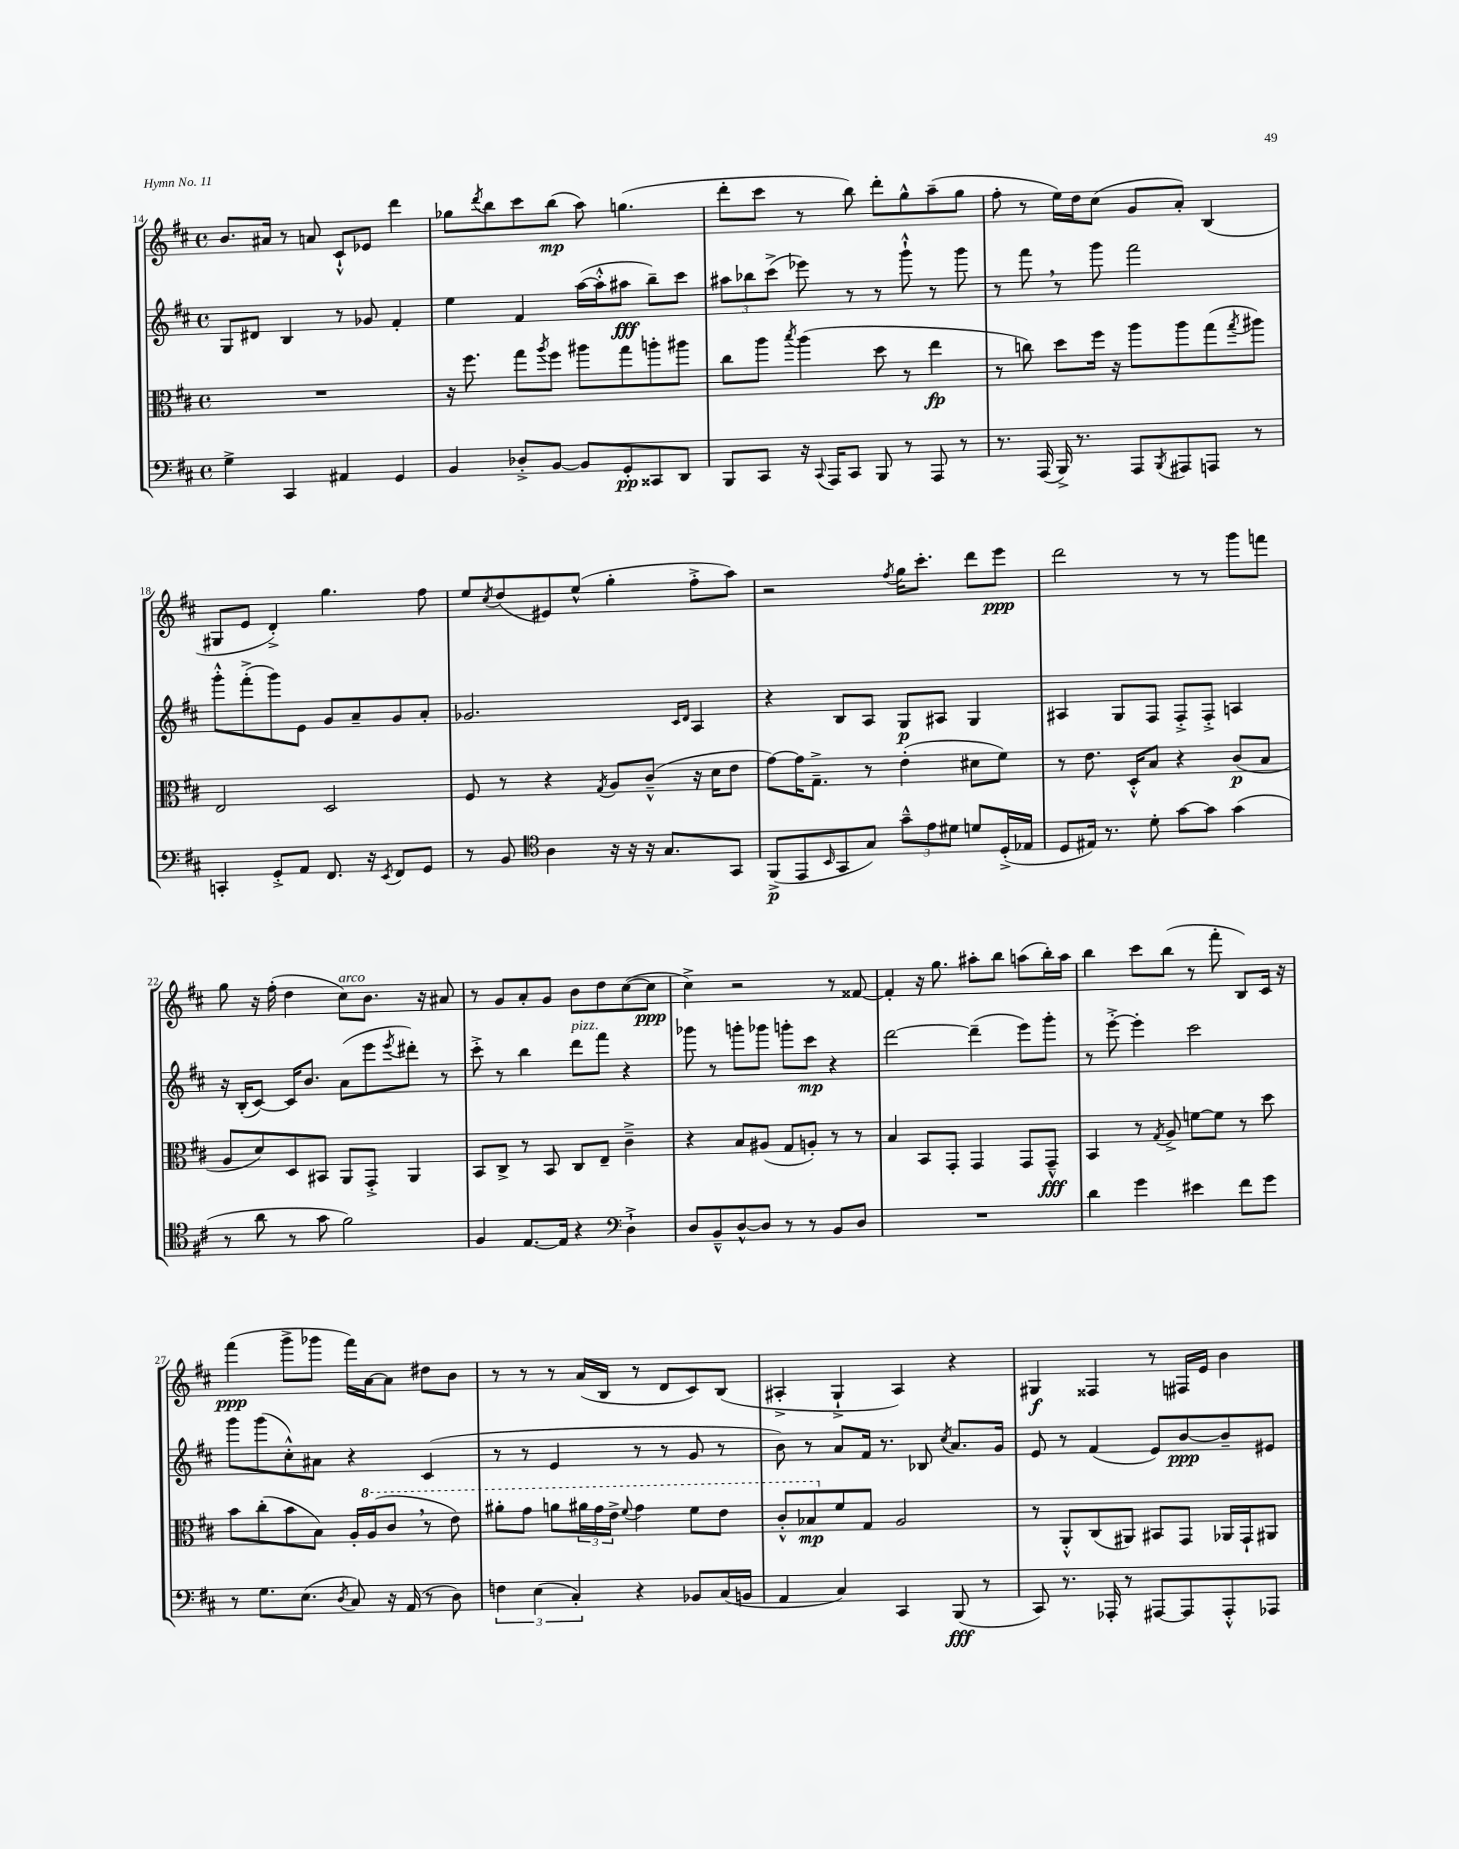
<<
\new StaffGroup <<
\new Staff = "s0" {
    \clef treble \key d \major \defaultTimeSignature \time 4/4
    b'8. ais'16 r8 a'8 cis'8-!-^ ees'8 d'''4 |
    ges''8 \acciaccatura { d'''8 } b''8 cis'''8 b''8\mp( a''8) g''4.( |
    d'''8-. cis'''8 r8 b''8) d'''8-. g''8-^ a''8--( g''8 |
    fis''8-. r8 e''16) d''16 cis''8( g'8 a'8-.) b4( |
    gis8 e'8 d'4-.->) g''4. fis''8 |
    e''8 \acciaccatura { cis''8 } d''8( eis'8) e''8-^( g''4-. fis''8-.-> a''8) |
    r2 \acciaccatura { fis''8 } g''16 cis'''8.-. d'''8 e'''8\ppp |
    d'''2 r8 r8 g'''8 f'''8 |
    g''8 r16 fis''16-.( d''4 cis''8^\markup { \italic "arco" }) b'8. r16 ais'8 |
    r8 g'8 a'8-. g'8 b'8 d''8 cis''8~( cis''8\ppp |
    cis''4->) r2 r8 fisis'8~ |
    fisis'4-. r16 g''8. ais''8-. b''8 a''8( b''16-.) a''16 |
    b''4 cis'''8 b''8( r8 fis'''8-. b8) cis'16 r16 |
    fis'''4\ppp( g'''8-> ges'''8 fis'''16) a'16~ a'8 dis''8 b'8 |
    r8 r8 r8 a'16( b16 r8 d'8 cis'8) b8( |
    ais4-.-> g4-!-> ais4) r4 |
    gis4\f fisis4 r8 fis16 e'16 b'4 \bar "|." |
}
\new Staff = "s1" {
    \clef treble \key d \major \defaultTimeSignature \time 4/4
    g8 dis'8 b4 r8 ges'8 fis'4-. |
    e''4 fis'4 a''16~( a''16-.-^ ais''8\fff b''8--) cis'''8 |
    \tuplet 3/2 { ais''8 bes''8 cis'''8->( } ees'''8) r8 r8 g'''8-!-^ r8 g'''8 |
    r8 fis'''8 \breathe r8 g'''8 fis'''2 |
    g'''8-.-^ fis'''8-.->( g'''8) e'8 g'8 a'8-- g'8 a'8-. |
    ges'2. \grace { cis'16 d'16 } a4 |
    r4 b8 a8 g8\p ais8 g4 |
    ais4 g8 fis8 fis8-.-> fis8-.-> a4 |
    r16 b16-.( cis'8~) cis'16 b'8. a'8( e'''8 \acciaccatura { e'''8 } dis'''8-.) r8 |
    cis'''8-.-> r8 b''4 d'''8^\markup { \italic "pizz." } fis'''8 r4 |
    ges'''8 r8 g'''8-. ges'''8 g'''8-. cis'''8\mp r4 |
    d'''2~ d'''4--( e'''8) g'''8-. |
    r8 e'''8~-.-> e'''4-. cis'''2 |
    g'''8 g'''8( cis''8-.-^) ais'8 r4 cis'4( |
    r8 r8 e'4 r8 r8 g'8 r8 |
    b'8) r8 a'8 fis'16 r8. bes8 \acciaccatura { cis''8 } a'8. g'16 |
    e'8 r8 fis'4( e'8) b'8~\ppp b'8-- eis'8 \bar "|." |
}
\new Staff = "s2" {
    \clef alto \key d \major \defaultTimeSignature \time 4/4
    R1 |
    r16 fis''8. g''8 \acciaccatura { a''8 } fis''8 ais''8 g''8 a''8-. ais''8 |
    cis''8 a''8 \acciaccatura { b''8 } a''4( d''8 r8 e''4\fp |
    r8 c''8) d''8 fis''16 r16 a''8 a''8 g''8( \acciaccatura { g''8 } ais''8) |
    e2 d2 |
    fis8 r8 r4 \acciaccatura { g8 } a8 cis'8---^( r16 d'16 e'8 |
    g'8~) g'16 g8.---> r8 e'4-.( dis'8 fis'8) |
    r8 e'8. d16-.-^ b8 r4 cis'8\p( b8 |
    a8 d'8) d8 bis,8 a,8 g,8-.-> a,4 |
    b,8 cis8-> r8 b,8 cis8 e8-- cis'4---> |
    r4 b8 ais8( g8 a8-.) r8 r8 |
    b4 b,8 g,8-. g,4 g,8 g,8---^\fff |
    b,4 r8 \acciaccatura { g8 } a8-> f'8~ f'8 r8 d''8 |
    b'8 cis''8-.( b'8 b8) a16-. \ottava #1 a'16( cis''8 \breathe r8 e''8) |
    ais''8-. g''8 a''8 \tuplet 3/2 { ais''16 g''16 e''16-> } \appoggiatura { fis''8 } g''4 fis''8 e''8 |
    cis''8-.-^ bes'8\mp \ottava #0 fis'8 g8 a2 |
    r8 a,8-.-^ cis8( ais,8) bis,8 g,8 aes,16 g,16-! ais,8 \bar "|." |
}
\new Staff = "s3" {
    \clef bass \key d \major \defaultTimeSignature \time 4/4
    g4-> cis,4 ais,4 g,4 |
    b,4 des8-.-> b,8~ b,8 g,8-.\pp cisis,8 d,8 |
    b,,8 cis,8 r16 \appoggiatura { cis,8 } a,,16 cis,8 b,,8 r8 a,,8 r8 |
    r8. a,,16( b,,16->) r8. a,,8 \acciaccatura { b,,8 } ais,,8 a,,8 r8 |
    c,4-. g,8-.-> a,8 fis,8. r16 \acciaccatura { e,8 } fis,8 g,8 |
    r8 b,8 \clef tenor a4 r16 r16 r16 g8. g,8 |
    fis,8->\p( e,8 \grace { b,16 } g,8 g8) \tuplet 3/2 { g'8---^ e'8 dis'8 } d'8 d16-.->( ees16 |
    d8 eis16) r8. d'8-. g'8~ g'8 g'4( |
    r8 a'8 r8 g'8 fis'2) |
    fis4 e8.~ e16 r4 \clef bass d4-!-> |
    d8 b,8---^ d8~-^ d8 r8 r8 b,8 d8 |
    R1 |
    d'4 g'4 eis'4 fis'8 g'8 |
    r8 g8. e8.( \acciaccatura { d8 } cis8) r16 a,16( r8 d8) |
    \tuplet 3/2 { f4 e4( cis4-.) } r4 bes,8 cis16( b,16 |
    a,4 cis4) cis,4 b,,8\fff( r8 |
    cis,8) r8. aes,,16-. r8 ais,,8~ ais,,8 ais,,8-.-^ aes,,8 \bar "|." |
}
>>
>>
\layout { \context { \Score currentBarNumber = #14 } }
